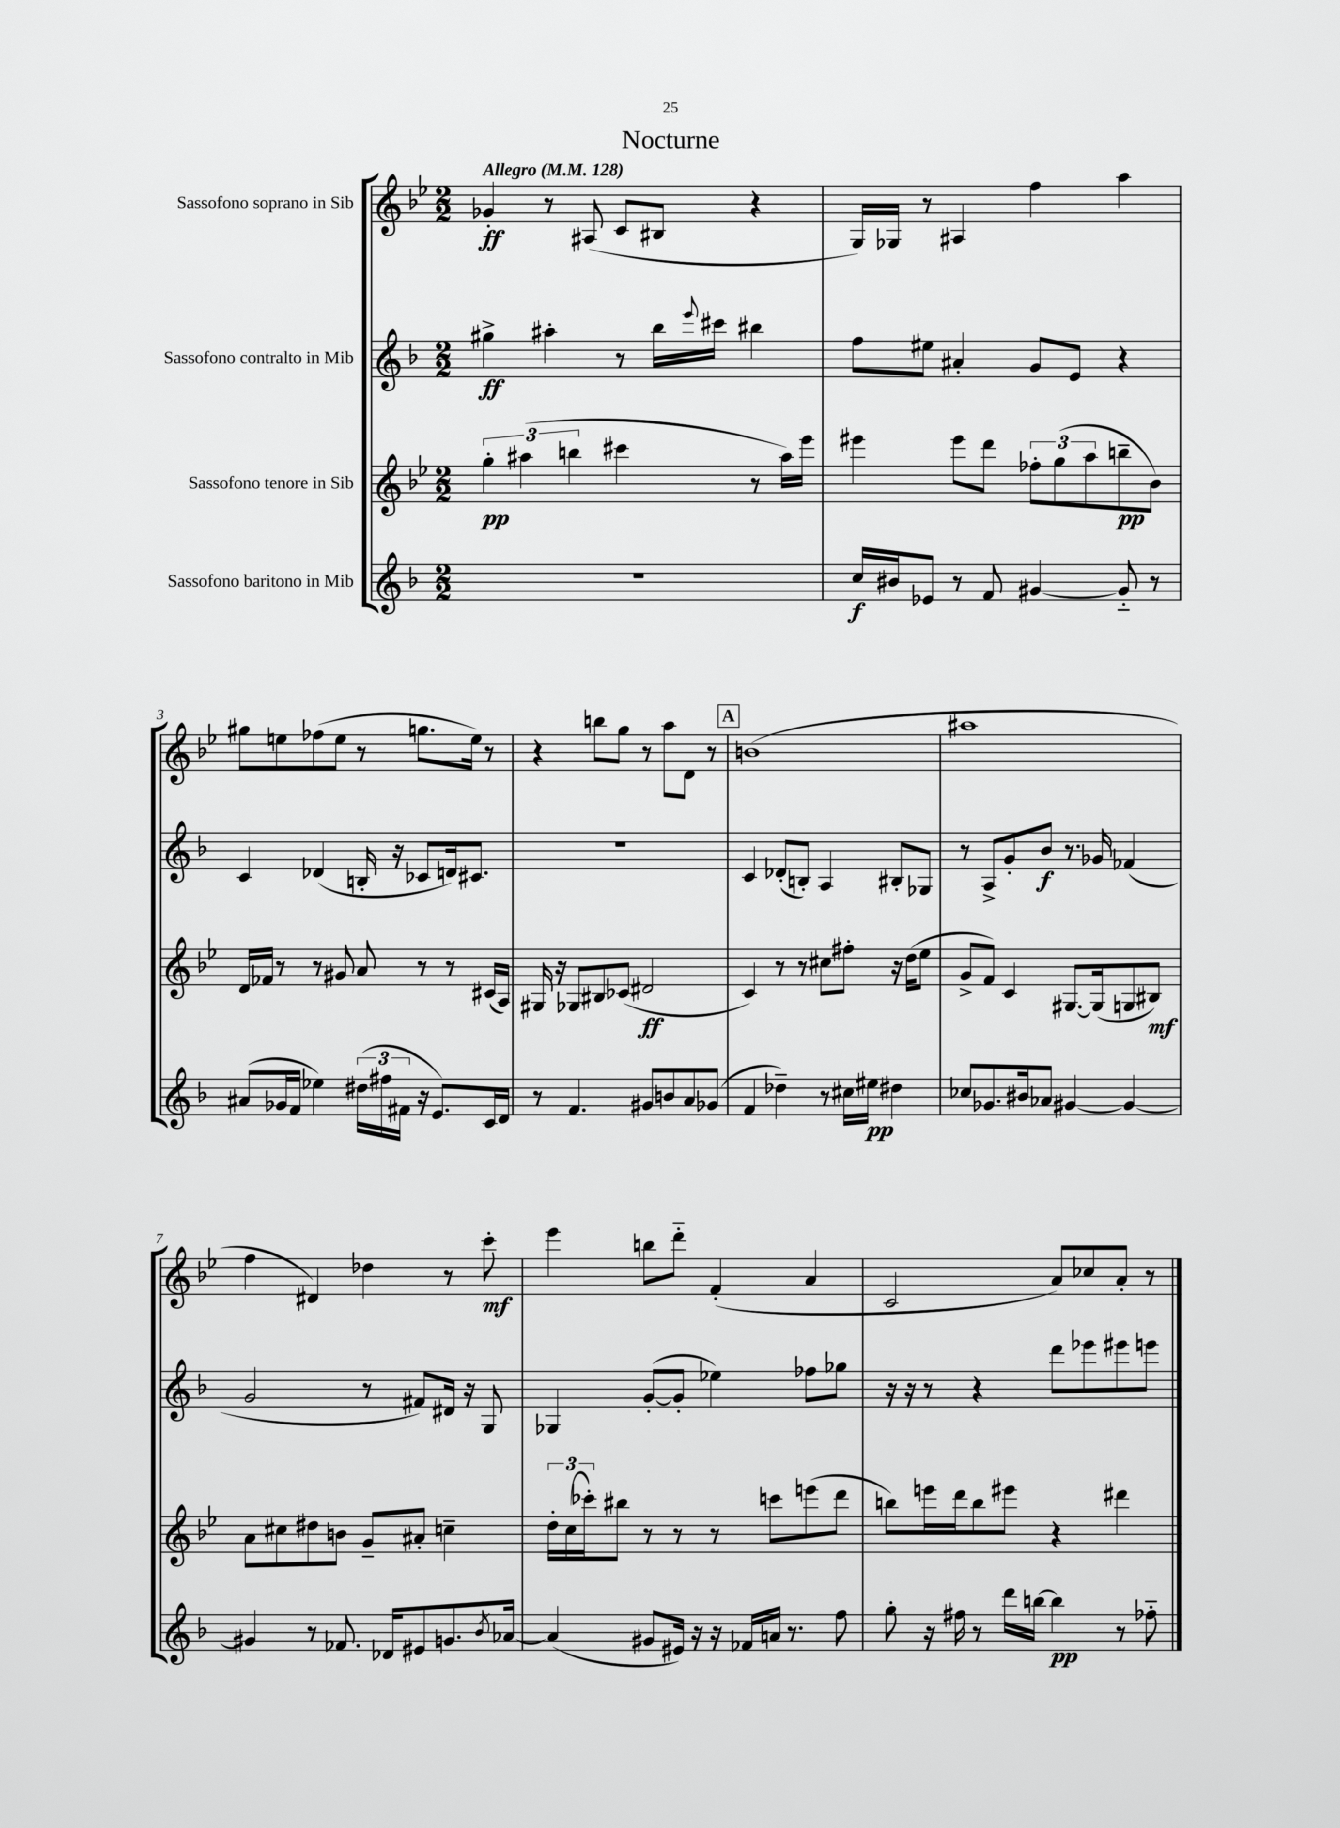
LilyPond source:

\header { title = "Nocturne" }
<<
\new StaffGroup <<
\new Staff = "s0" \with { instrumentName = "Sassofono soprano in Sib" } {
    \clef treble \key bes \major \numericTimeSignature \time 2/2 \tempo "Allegro" 4 = 128
    ges'4-.\ff r8 ais8( c'8 bis8 r4 |
    g16) ges16 r8 ais4 f''4 a''4 |
    gis''8 e''8 fes''8( e''8 r8 g''8. e''16) r8 |
    r4 b''8 g''8 r8 a''8 d'8 r8 |
    \mark \markup { \box "A" } b'1( |
    ais''1 |
    f''4 dis'4) des''4 r8 c'''8-.\mf |
    ees'''4 b''8 d'''8-_ f'4-.( a'4 |
    c'2 a'8) ces''8 a'8-. r8 \bar "|." |
}
\new Staff = "s1" \with { instrumentName = "Sassofono contralto in Mib" } {
    \clef treble \key f \major \numericTimeSignature \time 2/2
    gis''4->\ff ais''4-. r8 bes''16 \appoggiatura { e'''8 } cis'''16 bis''4 |
    f''8 eis''8 ais'4-. g'8 e'8 r4 |
    c'4 des'4( b16-. r16 ces'8 d'16) cis'8. |
    r1 |
    \mark \markup { \box "A" } c'4 des'8-.( b8-.) a4 bis8-. ges8 |
    r8 a8-> g'8-. bes'8\f r8. ges'16 fes'4( |
    g'2 r8 fis'8) dis'16 r16 g8 |
    ges4 g'8~-.( g'8-. ees''4) fes''8 ges''8 |
    r16 r16 r8 r4 d'''8 ees'''8 eis'''8 e'''8 \bar "|." |
}
\new Staff = "s2" \with { instrumentName = "Sassofono tenore in Sib" } {
    \clef treble \key bes \major \numericTimeSignature \time 2/2
    \tuplet 3/2 { g''4-.\pp ais''4( b''4 } cis'''4 r8 ais''16) ees'''16 |
    eis'''4 eis'''8 d'''8 \tuplet 3/2 { fes''8-. g''8( a''8 } b''8--\pp bes'8) |
    d'16 fes'16 r8 r8 gis'8 a'8 r8 r8 cis'16( a16) |
    gis16 r16 ges8 bis8 ces'8( dis'2\ff |
    \mark \markup { \box "A" } c'4) r8 r8 cis''8 fis''8-. r16 d''16( ees''8 |
    g'8-> f'8) c'4 gis8.~ gis16( g8 bis8\mf) |
    a'8 cis''8 dis''8 b'8 g'8-- ais'8-. c''4-- |
    \tuplet 3/2 { d''16-. c''16( ces'''16-.) } bis''8 r8 r8 r8 c'''8 e'''8( d'''8 |
    b''8) e'''16 d'''16 b''8 eis'''8 r4 dis'''4 \bar "|." |
}
\new Staff = "s3" \with { instrumentName = "Sassofono baritono in Mib" } {
    \clef treble \key f \major \numericTimeSignature \time 2/2
    r1 |
    c''16\f bis'16 ees'8 r8 f'8 gis'4~ gis'8-_ r8 |
    ais'8( ges'16 f'16 ees''4) \tuplet 3/2 { dis''16( fis''16 fis'16 } r16 e'8.) c'16 d'16 |
    r8 f'4. gis'8 b'8 a'8 ges'8( |
    \mark \markup { \box "A" } f'4 des''4--) r8 cis''16 eis''16\pp dis''4 |
    ces''8 ges'8. bis'16 aes'8 gis'4~ gis'4~ |
    gis'4 r8 fes'8. des'16 eis'8 g'8. \acciaccatura { bes'8 } aes'16~ |
    aes'4( gis'8 eis'16) r16 r16 fes'16 a'16 r8. f''8 |
    g''8-. r16 fis''16 r8 d'''16 b''16~ b''4\pp r8 fes''8-_ \bar "|." |
}
>>
>>
